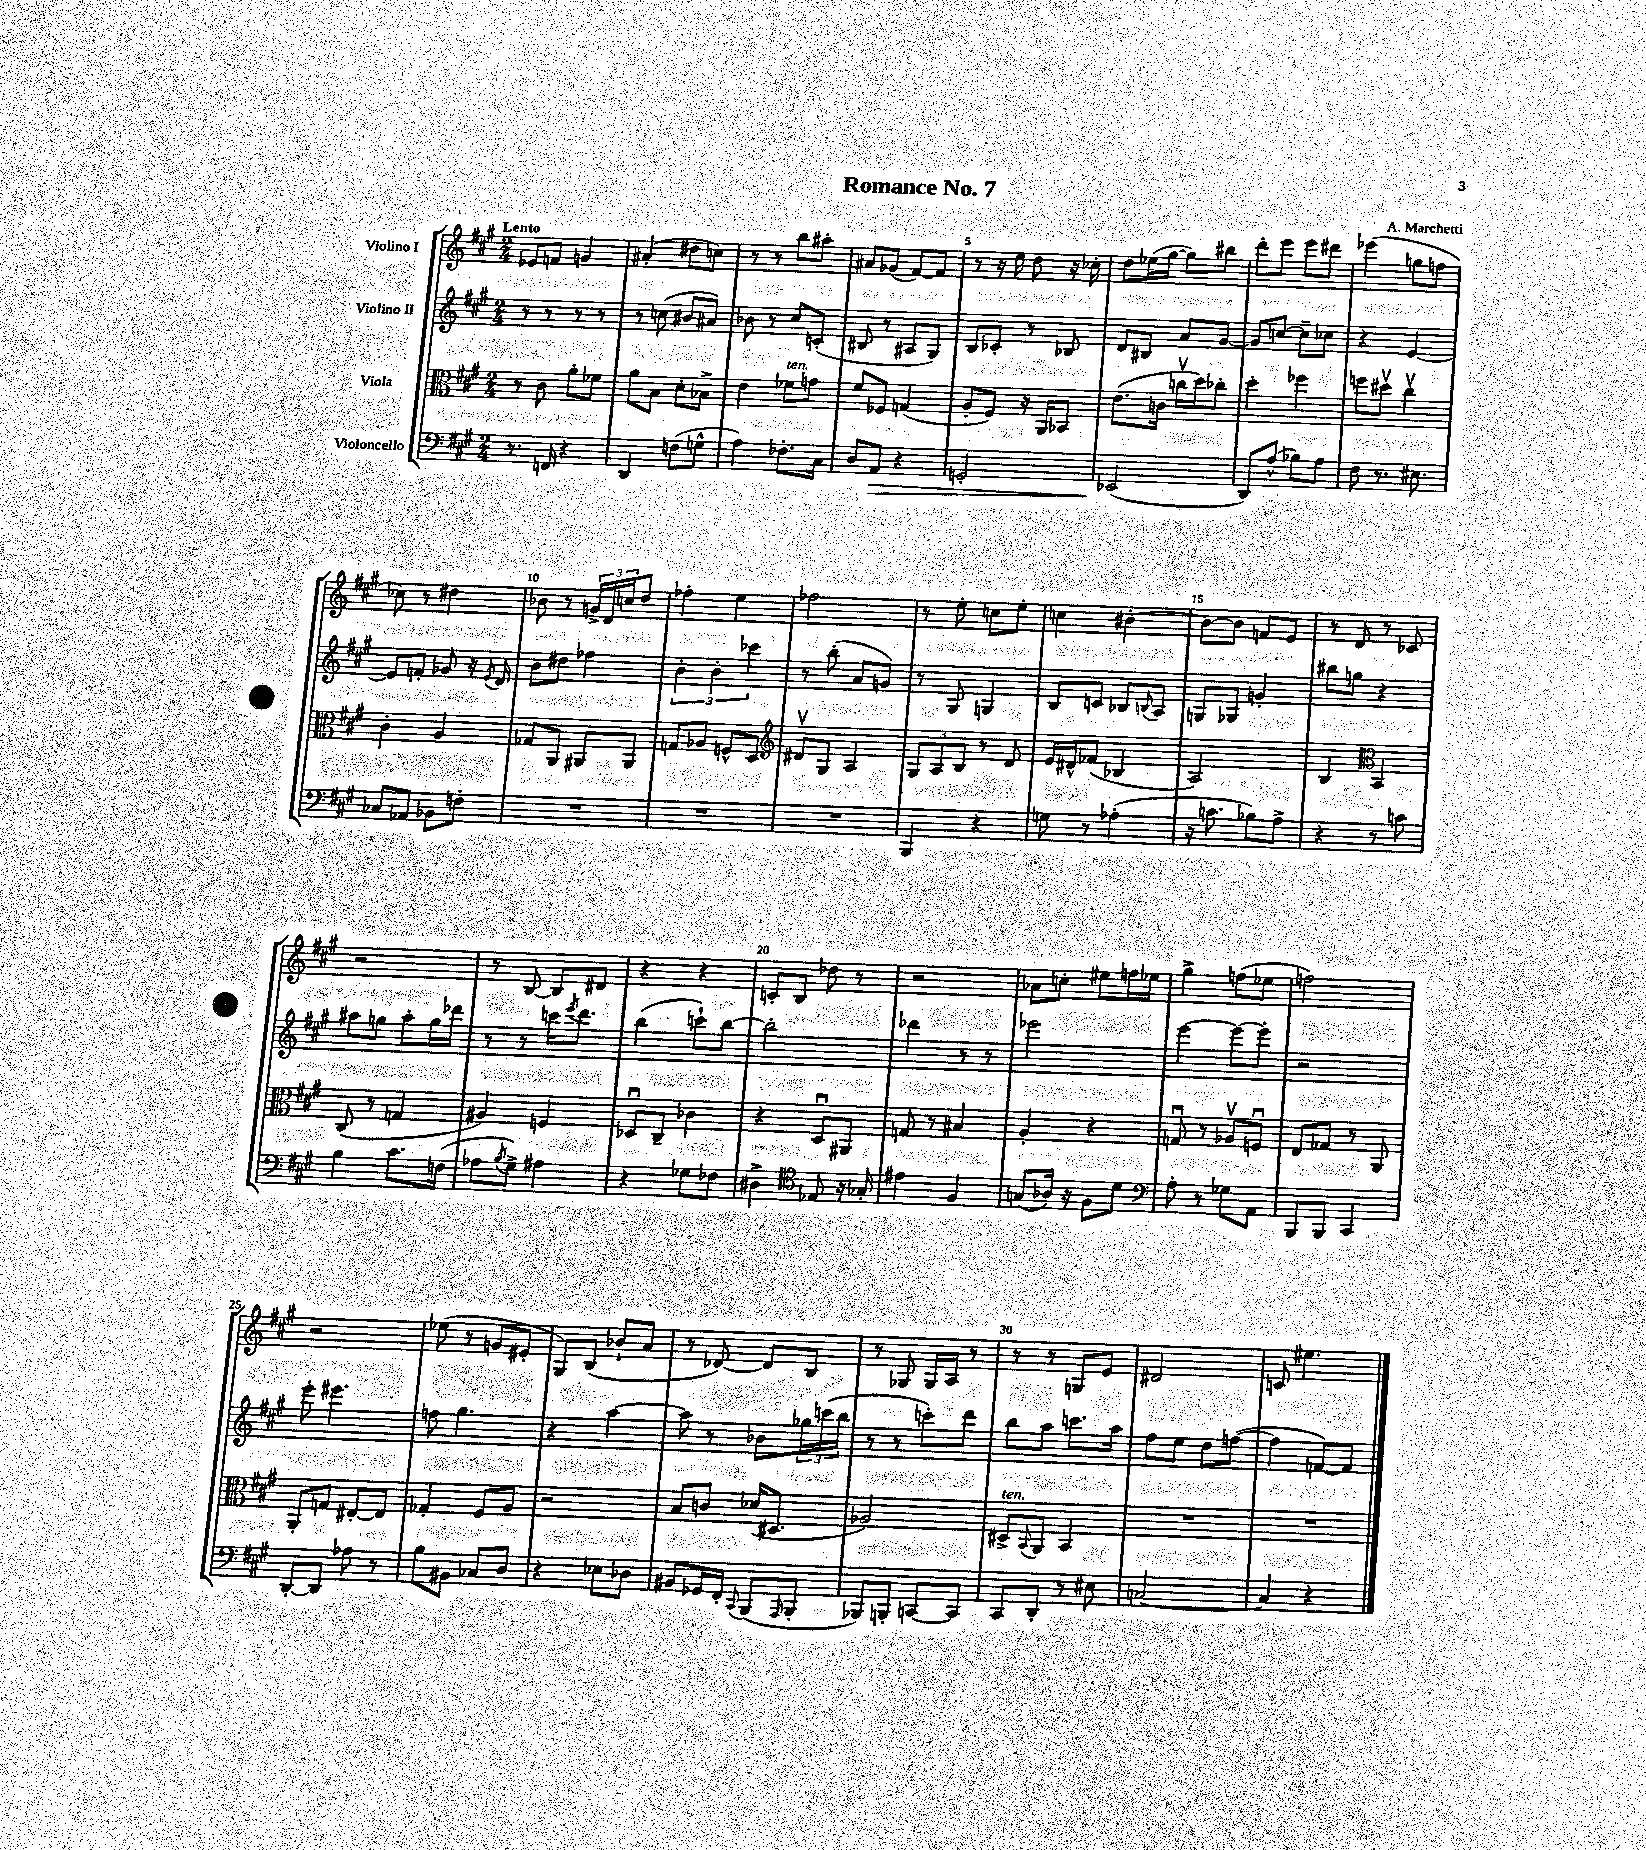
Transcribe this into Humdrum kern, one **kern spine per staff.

**kern	**kern	**kern	**kern
*staff4	*staff3	*staff2	*staff1
*clefF4	*clefC3	*clefG2	*clefG2
*k[f#c#g#]	*k[f#c#g#]	*k[f#c#g#]	*k[f#c#g#]
*M2/4	*M2/4	*M2/4	*M2/4
8.r	8r	8r	8e-
.	8c#	8r	8f
16FF	.	.	.
4r	8a'	8r	4g
.	8f-	8r	.
=	=	=	=
4DD	8a	8r	(4a#'
.	8B	(8cc	.
(8F	8d'	8b#	8dd#
8G^^	8B-^	8a#)	8cc)
=	=	=	=
4A)	4e	8b-	8r
.	.	8r	8r
8.F-'	8f-	8cc#	8bb
.	8g	(8c'	8aa#'
16C#	.	.	.
=	=	=	=
8D	8f#	8B#	8a#
8AA	8F-	8r	(8g-
4r	(4G	8A#	[8f#)
.	.	8G#)	8f#]
=	=	=	=
2GG'	8A'	8B	8r
.	8F#)	8c-'	16r
.	.	.	16ee
.	16r	8r	8dd
.	16AA	.	.
.	8BB-	8B-	16r
.	.	.	16cc-'
=	=	=	=
(2EE-	(8.e	8d	8dd
.	.	8B#	(16ee-
.	16c	.	[16gg#
.	16ccv	8a	8gg#])
.	16dd)	.	.
.	8cc-'	[8g#	8bb#
=	=	=	=
8DD)	4dd'	8g#]	8ddd'
(8A^^	.	[8cc	8eee
8B-)	4ff-	8cc~]	8eee
8A	.	8cc-	8ddd#
=	=	=	=
8F#	8ff	4r	(4eee-
8.r	8dd#v	.	.
.	4cc#v	[4e	8gg
8.E#	.	.	.
.	.	.	8ff
=	=	=	=
8C-	4c#'	8e]	8cc-)
8AA-	.	8f'	8r
8BB-	4A	8g-	4dd#
8F'	.	16r	.
.	.	8qe	.
.	.	16d	.
=	=	=	=
2r	8G-	8b	8b-
.	8AA	8dd#	8r
.	8AA#	4ff-	24g^
.	.	.	24d
.	.	.	24cc
.	8AA#	.	8dd
=	=	=	=
2r	8G	6b'	4ff-'
.	8A-	.	.
.	.	6b'	.
.	8F^^	.	4ee
.	.	6ccc-	.
.	8D	.	.
=	=	=	=
*	*clefG2	*	*
2r	8d#v	8r	2ff-
.	8G#	(8bb'	.
.	4A	8a	.
.	.	8g)	.
=	=	=	=
4BBB	12G#	8r	8r
.	12A	.	.
.	.	8G#	8ee'
.	12B	.	.
4r	8r	4G	8cc
.	8d	.	8ee'
=	=	=	=
8G	16e	8B	4cc
.	16d#^^	.	.
8r	(8f-	8c	.
(4A-'	4B-	8B-	[4b#'
.	.	8qqB	.
.	.	8A	.
=	=	=	=
16r	2A)	8G	8b#_
8.c	.	.	.
.	.	8G-	8b#]
8B-)	.	4g'	8f
8A^	.	.	8e
=	=	=	=
4r	4B	8bb#	8r
.	.	8gg	8d
*	*clefC3	*	*
8r	4BB	4r	8r
8c	.	.	8c-
=	=	=	=
4B	(8C#	8aa#	2r
.	8r	8gg	.
8.c#	4G	8aa#'	.
.	.	16gg	.
(16F	.	16ddd-	.
=	=	=	=
8A-	4A#)	8r	8r
8qB	.	.	.
8G#^)	.	8r	[8B
4A#	4F	16ccc	8B]
.	.	8qeee	.
.	.	8.ddd	.
.	.	.	8d#
=	=	=	=
4r	8D-u	(4bb	4r
.	8C#~	.	.
8G-	4c-	8ccc`)	4r
8F-	.	[8bb	.
=	=	=	=
4D#^	4r	2bb']	8c'
.	.	.	8B
*clefC4	*	*	*
8E-	8Du	.	8dd-
16r	8AA#	.	8r
16G-'	.	.	.
=	=	=	=
4e#	8G	4ddd-	2r
.	8r	.	.
4F#	4B#	8r	.
.	.	8r	.
=	=	=	=
(8G	4A'	2eee-	8a-
16A-)	.	.	8cc'
16r	.	.	.
8F#	4r	.	8ee#
8d	.	.	16ff
.	.	.	16ee-
=	=	=	=
*clefF4	*	*	*
8A'	8Gu	[4eee	4gg#^
8r	8r	.	.
8G-	8A-v	8eee_	(8ff
8AA	8Fu	8eee']	8ee-
=	=	=	=
8BBB	8E	2r	2ff)
8BBB	8G-	.	.
4CC#	8r	.	.
.	8AA	.	.
=	=	=	=
[8DD'	8AA'	8eee'	2r
8DD]	8G	4.eee#	.
8A-	[8E#'	.	.
8r	8E#]	.	.
=	=	=	=
8B	4G-'	8ff	(8ee-
8BB#	.	4.gg#	8r
8C-	8F#	.	8g
8D	8A	.	8e#'
=	=	=	=
4r	2r	4r	8G#)
.	.	.	(8B
8E-	.	[4aa	8b-`
8D-	.	.	8a
=	=	=	=
8BB#	8B	8aa]	8r
16GG-	8c	8r	[8d-)
16FF#'	.	.	.
8qqCC#	.	.	.
(8BBB	(16d-	8b-	8d-]
.	8.D#	.	.
16qqAAA	.	.	.
8BBB'	.	24gg-	8B
.	.	(24ccc	.
.	.	24bb	.
=	=	=	=
8BBB-)	2A-)	8r	8r
8BBB'	.	8r	8G-
[8CC	.	8ccc')	16G-
.	.	.	16A
8CC]	.	8ddd	8r
=	=	=	=
8CC#	8D#^	8bb	8r
.	8qqBB	.	.
8DD'	8AA	8aa	8r
8r	4BB	8.ccc	8G
8E#	.	.	8e
.	.	16aa	.
=	=	=	=
[2C	2r	8ff#	2d#
.	.	8ee	.
.	.	8dd	.
.	.	([8ff	.
=	=	=	=
4C]	2r	4ff]	8c
.	.	.	4.ee#
4r	.	[8f)	.
.	.	8f]	.
==	==	==	==
*-	*-	*-	*-
